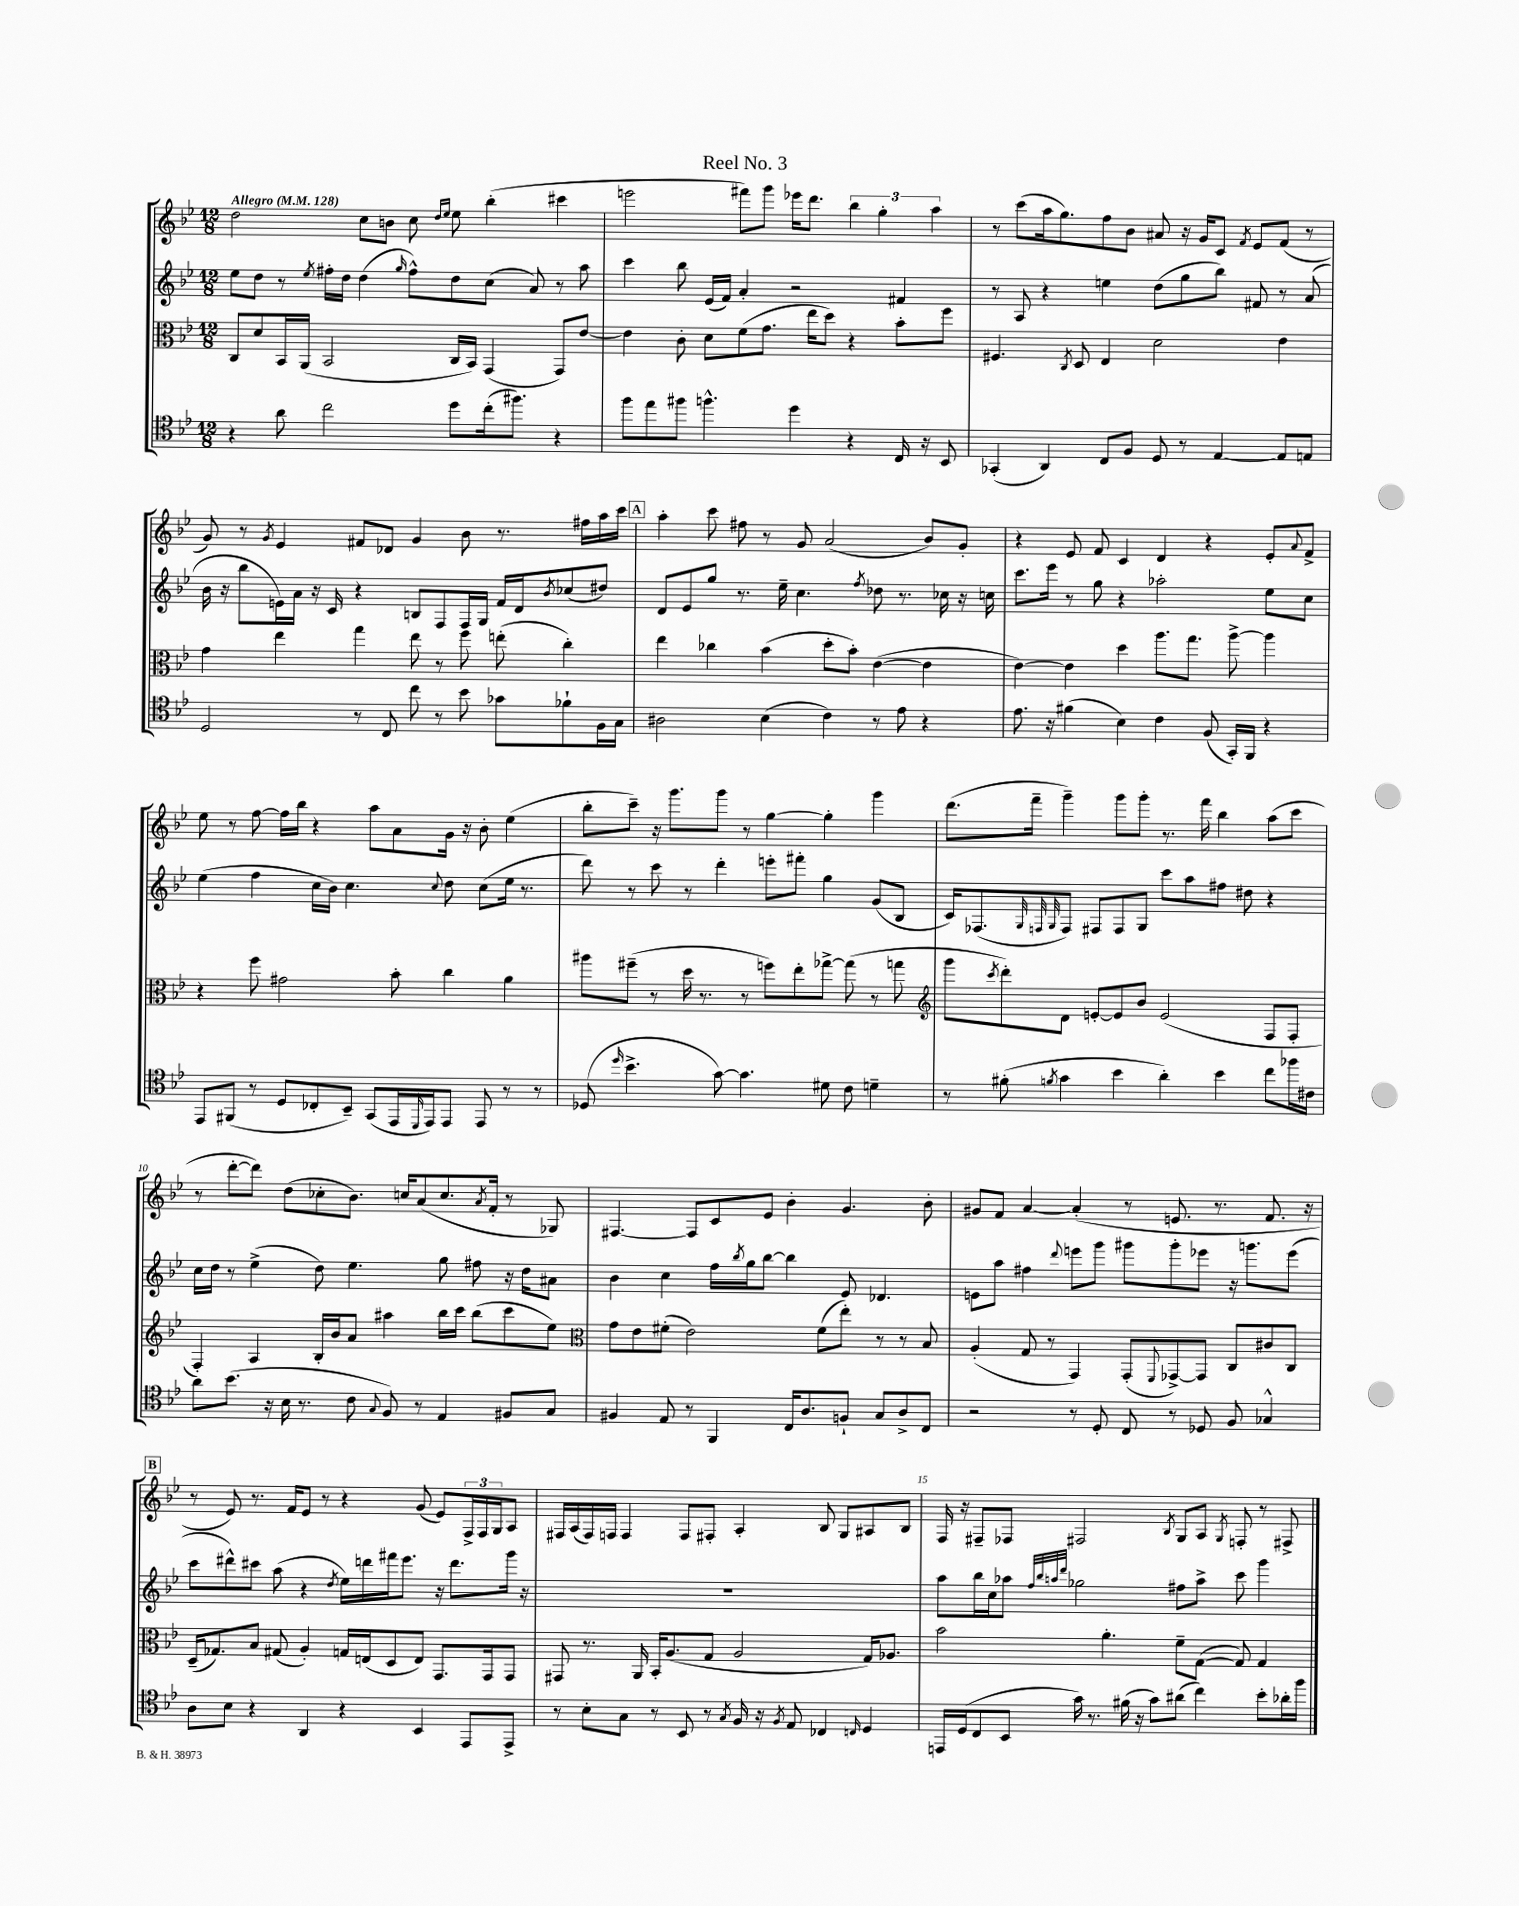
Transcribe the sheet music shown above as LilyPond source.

\header { title = "Reel No. 3" }
<<
\new StaffGroup <<
\new Staff = "s0" {
    \clef treble \key bes \major \numericTimeSignature \time 12/8 \tempo "Allegro" 4 = 128
    d''2 c''8 b'8 c''8 \grace { d''16 ees''16 } ees''8 bes''4-.( cis'''4 |
    e'''2 fis'''8) g'''8 ees'''16 d'''8. \tuplet 3/2 { bes''4 g''4-. a''4 } |
    r8 c'''8( a''16 g''8.) f''8 bes'8 ais'8 r16 g'16 c'8 \acciaccatura { f'8 } ees'8 f'8( r8 |
    g'8) r8 \acciaccatura { g'8 } ees'4 fis'8 des'8 g'4 bes'8 r8. fis''16 a''16 c'''16 |
    \mark \markup { \box "A" } a''4-. c'''8 fis''8 r8 g'8 a'2( bes'8) g'8-. |
    r4 ees'8 f'8 c'4 d'4 r4 ees'8-. \appoggiatura { a'8 } f'8-> |
    ees''8 r8 f''8~ f''16 bes''16 r4 a''8 a'8 g'16 r16 bes'8-. ees''4( |
    bes''8-. c'''8--) r16 g'''8. g'''8 r8 g''4~ g''4-. g'''4 |
    d'''8.( f'''16-- g'''4--) g'''8 g'''8-. r8. f'''16 bes''4 a''8( c'''8 |
    r8 d'''8~-. d'''8) d''8( ces''8-. bes'8.) c''16 a'8( c''8. \acciaccatura { a'8 } f'16-. r8 ges8) |
    fis4.~ fis8 c'8 ees'8 bes'4-. g'4. bes'8-. |
    gis'8 f'8 a'4~ a'4-.( r8 e'8. r8. f'8. r16 |
    \mark \markup { \box "B" } r8 ees'8) r8. f'16 ees'8 r8 r4 g'8( ees'8) \tuplet 3/2 { f16-> f16 g16 } a8 |
    fis16 a16( fis16) f16 f4 f8 fis8-. a4-. bes8 g8 ais8 bes8 |
    f16 r16 fis8-- fes8 fis2 \acciaccatura { bes8 } g8 a8 \acciaccatura { g8 } f8-. r8 fis8-> \bar "|." |
}
\new Staff = "s1" {
    \clef treble \key bes \major \numericTimeSignature \time 12/8
    ees''8 d''8 r8 \acciaccatura { ees''8 } fis''16-. d''16 d''4( \grace { g''16 } fis''8-^) d''8 c''8( a'8) r8 a''8 |
    c'''4 bes''8 ees'16( f'16) a'4-. r2 fis'4 |
    r8 a8 r4 e''4 d''8( g''8 bes''8) fis'8 r8 a'8( |
    bes'16 r16 bes''8 e'16) a'16 r16 c'16 r4 b8 f8 f16 g16 f'16 d'16 \acciaccatura { bes'8 } ces''8( dis''8) |
    \mark \markup { \box "A" } d'8 ees'8 g''8 r8. ees''16-- c''4. \acciaccatura { f''8 } des''8 r8. ces''16 r16 c''16 |
    c'''8. ees'''16 r8 g''8 r4 aes''2-. ees''8 c''8 |
    ees''4( f''4 c''16 bes'16) c''4. \appoggiatura { c''8 } d''8 c''8( ees''16 r8. |
    d'''8) r8 c'''8 r8 d'''4-. e'''8-. fis'''8-. g''4 g'8( bes8 |
    c'16) fes8.( \grace { g32 f32 g32 } f8) fis8 fis8 g8 c'''8 a''8 fis''8 dis''8 r4 |
    c''16 d''16 r8 ees''4->( d''8) ees''4. g''8 fis''8 r16 d''16 ais'8 |
    bes'4 c''4 f''16 \acciaccatura { bes''8 } g''16 bes''8~ bes''4 ees'8 des'4. |
    e'8 a''8 fis''4 \appoggiatura { d'''8 } e'''8 g'''8 gis'''8 gis'''8-. ees'''8 r16 g'''8. ees'''8( |
    \mark \markup { \box "B" } c'''8 dis'''8-^) cis'''8 a''8( r4 \acciaccatura { d''8 } ees''16) d'''16 fis'''16 ees'''8. r16 d'''8. g'''16 r16 |
    R1. |
    a''8 bes''16 c''16 aes''8 \grace { f''32 bes''32 a''32 d'''32 } ges''2 fis''8 a''8-> c'''8 g'''4 \bar "|." |
}
\new Staff = "s2" {
    \clef alto \key bes \major \numericTimeSignature \time 12/8
    c8 d'8 bes,16 a,16( bes,2 c16 bes,16) g,4( g,8) ees'8~ |
    ees'4 c'8-. d'8 f'8( g'8. ees''16 d''8) r4 bes'8-. f''8 |
    fis4. \acciaccatura { c8 } d8 ees4 d'2 ees'4 |
    g'4 ees''4 g''4 ees''8 r8 f''8 e''8-.( c''4-.) |
    \mark \markup { \box "A" } ees''4 ces''4 bes'4( d''8-. bes'8-.) ees'4~( ees'4 |
    ees'4~) ees'4 d''4 a''8. g''8. a''8~-> a''4 |
    r4 f''8 gis'2 bes'8-. c''4 a'4 |
    ais''8 fis''8--( r8 d''16 r8. r8 f''8) ees''8-. ges''8~-> ges''8( r8 g''8 |
    \clef treble g'''8 \acciaccatura { c'''8 } d'''8-.) d'8 e'8~-. e'8 bes'8 e'2( f8 f8-. |
    f4-.) a4 bes16-. bes'16 a'8 ais''4 bes''16 c'''16 bes''8( c'''8 ees''8) |
    \clef alto g'8 ees'8 fis'8-.( ees'2) fis'8( ees''8-.) r8 r8 bes8 |
    a4-.( g8 r8 g,4) g,8-.( \appoggiatura { f,8 } ges,8~->) ges,8 c8 cis'8 c8 |
    \mark \markup { \box "B" } d16--( ges8.) bes8 gis8( a4-.) g16 e16( d8 e8) g,8. g,16 g,8 |
    gis,8 r8. a,16 bes,16-. a8.( g8 a2 g16) aes8. |
    bes'2 a'4.-. f'8-- g8~( g8) g4 \bar "|." |
}
\new Staff = "s3" {
    \clef tenor \key bes \major \numericTimeSignature \time 12/8
    r4 a'8 c''2 d''8 c''16-.( fis''8.) r4 |
    f''8 ees''8 fis''8 f''4.-^ d''4 r4 c16 r16 bes,8 |
    ges,4-.( a,4) c8 f8 d8 r8 ees4~ ees8 e8 |
    d2 r8 c8 c''8 r8 bes'8 ges'8 fes'8-! f16 g16 |
    \mark \markup { \box "A" } ais2 bes4( c'4) r8 ees'8 r4 |
    ees'8. r16 fis'4( bes4) c'4 f8( g,16-.) f,16 r4 |
    ees,8 fis,8( r8 d8 ces8-. bes,8--) g,8( ees,16 \grace { d,16 } ees,16) ees,8 ees,8 r8 r8 |
    des8( \grace { d''16 } bes'4.-> g'8~) g'4. dis'8 c'8 d'4-- |
    r8 fis'8-.( \acciaccatura { f'8 } g'4 bes'4 a'4-.) bes'4 c''8 fes''16 cis'16 |
    a'8 bes'8.( r16 bes16 r8. c'8 \appoggiatura { g8 } f8) r8 ees4 fis8 g8 |
    fis4 ees8 r8 f,4 c16 a8. f8-! g8 a8-> c8 |
    r2 r8 d8-. c8 r8 des8 f8 ges4-^ |
    \mark \markup { \box "B" } a8 bes8 r4 a,4 r4 bes,4 ees,8 ees,8-> |
    r8 bes8-. g8 r8 bes,8 r8 \acciaccatura { g8 } f16 r16 \acciaccatura { f8 } ees8 ces4 \grace { c16 } d4 |
    e,16 d16( c8 bes,8 g'16) r8. fis'16( r16 g'8) ais'8( c''4) bes'8-. aes'16-. f''16 \bar "|." |
}
>>
>>
\layout { \context { \Score \override BarNumber.break-visibility = ##(#f #t #t) barNumberVisibility = #(every-nth-bar-number-visible 5) } }
